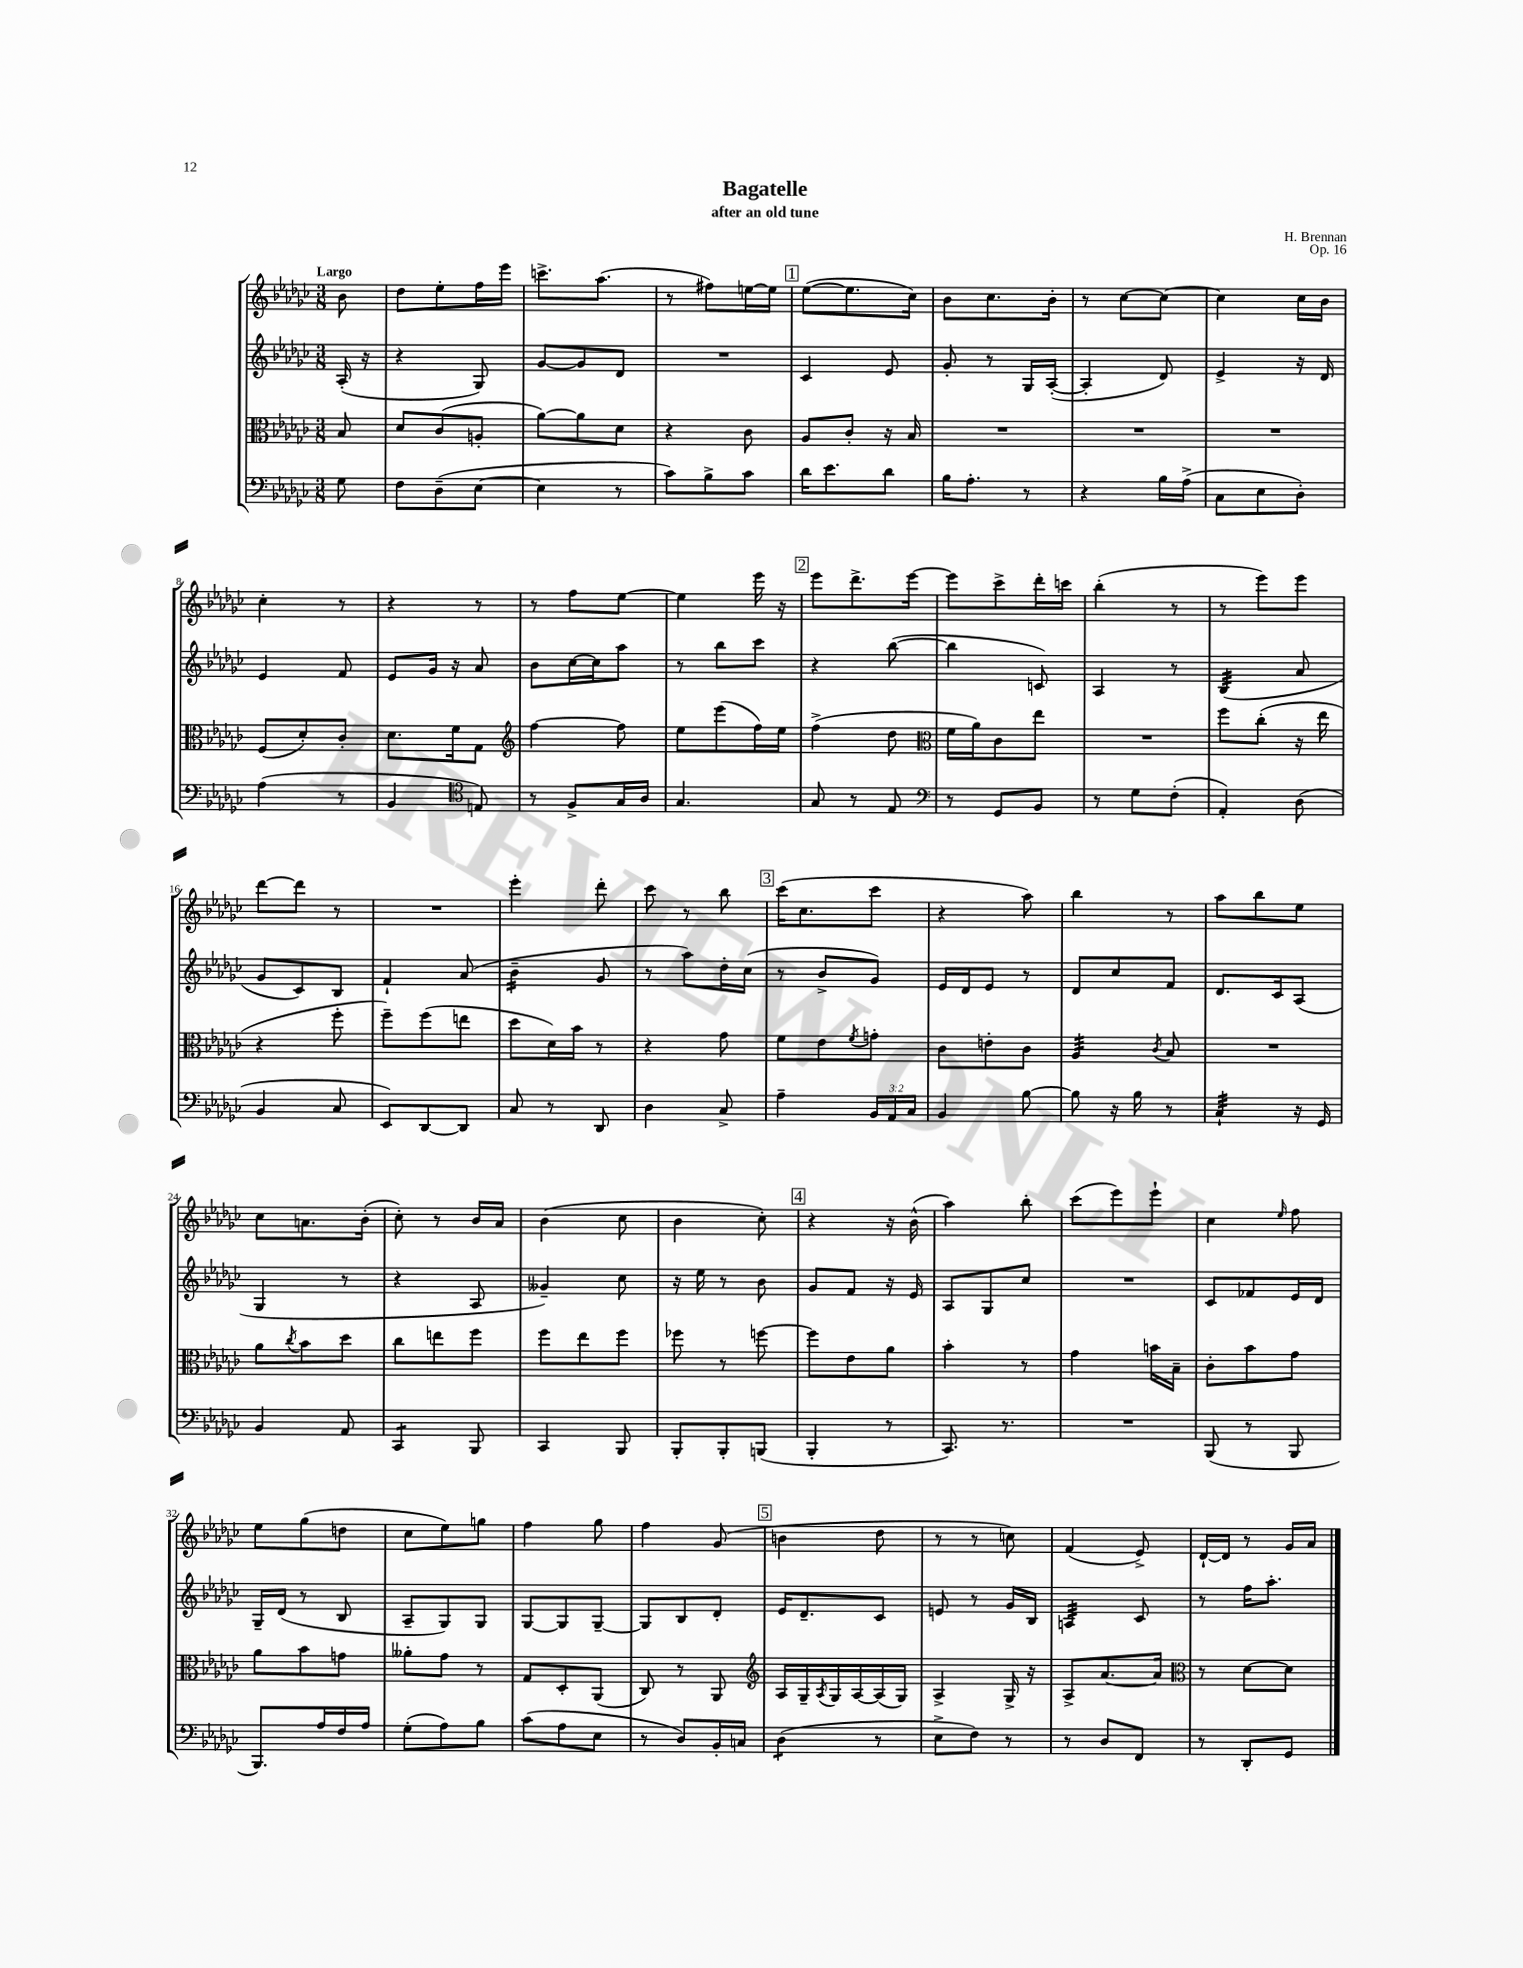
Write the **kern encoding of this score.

**kern	**kern	**kern	**kern
*staff4	*staff3	*staff2	*staff1
*clefF4	*clefC3	*clefG2	*clefG2
*k[b-e-a-d-g-c-]	*k[b-e-a-d-g-c-]	*k[b-e-a-d-g-c-]	*k[b-e-a-d-g-c-]
*M3/8	*M3/8	*M3/8	*M3/8
8G-\	8B-/	(16A-'/	8b-\
.	.	16r	.
=	=	=	=
8F\L	8d-/L	4r	8dd-\L
(8D-~\	(8c-/	.	8ee-'\
[8E-\J	8A'/J	8G-/)	16ff\L
.	.	.	16eee-\JJ
=	=	=	=
4E-\]	[8a-\L)	[8g-/L	8.ccc^\L
.	8a-\]	8g-/]	.
.	.	.	(8.aa-\J
8r	8d-\J	8d-/J	.
=	=	=	=
8c-\L)	4r	4.r	8r
8B-^\	.	.	8ff#\L)
8c-\J	8c-\	.	[16ee\L
.	.	.	16ee\]JJ
=	=	=	=
16d-\LK	8A-/L	4c-/	([8ee-\L
8.e-\	.	.	.
.	8c-'/J	.	8.ee-\]
8d-\J	16r	8e-/	.
.	16B-/	.	16cc-\Jk)
=	=	=	=
16B-\LK	4.r	8g-'/	8b-\L
8.A-'\J	.	.	.
.	.	8r	8.cc-\
8r	.	16G-/LL	.
.	.	([16A-'/JJ	16b-'\Jk
=	=	=	=
4r	4.r	4A-'/]	8r
.	.	.	[8cc-\L
16B-\LL	.	8d-/)	8cc-\_J
(16A-^\JJ	.	.	.
=	=	=	=
8C-\L	4.r	4e-^/	4cc-\]
8E-\	.	.	.
8D-'\J)	.	16r	16cc-\LL
.	.	16d-/	16b-\JJ
=	=	=	=
(4A-\	(8F/L	4e-/	4cc-'\
.	8d-'/)	.	.
8r	8c-'/J	8f/	8r
=	=	=	=
4BB-/	8.d-\L	8e-/L	4r
.	.	16g-/Jk	.
.	16f\k	16r	.
*clefC4	*	*	*
8E/)	8G-\J	8a-/	8r
=	=	=	=
*	*clefG2	*	*
8r	[4ff\	8b-\L	8r
8F^/L	.	[16cc-\L	8ff\L
.	.	16cc-\]J	.
16G-/L	8ff\]	8aa-\J	[8ee-\J
16A-/JJ	.	.	.
=	=	=	=
4.G-/	8ee-\L	8r	4ee-\]
.	(8eee-\	8bb-\L	.
.	16ff\L)	8ccc-\J	16eee-\
.	16ee-\JJ	.	16r
=	=	=	=
8G-/	(4ff^\	4r	8eee-\L
8r	.	.	8.ddd-^\
8E-/	8dd-\	([8bb-\	.
.	.	.	[16eee-\Jk
=	=	=	=
*clefF4	*clefC3	*	*
8r	16f\LL	4bb-\]	8eee-\]L
.	16a-\J)	.	.
8GG-/L	8c-\	.	8ccc-^\
8BB-/J	8ee-\J	8c/)	16ddd-'\L
.	.	.	16ccc\JJ
=	=	=	=
8r	4.r	4A-/	(4bb-'\
8G-\L	.	.	.
(8F'\J	.	8r	8r
=	=	=	=
4AA-'/)	8ff\L	(4B-/	8r
.	(8cc-'\J	.	8eee-\L)
(8D-\	16r	8a-/	8eee-\J
.	16ee-\	.	.
=	=	=	=
4BB-/	4r	8g-/L	[8ddd-\L
.	.	8c-/)	8ddd-\]J
8C-/	8ff'\	8B-/J	8r
=	=	=	=
8EE-/L)	8ff~\L)	4f`/	4.r
[8DD-/	(8ff\	.	.
8DD-/]J	8ee\J	(8a-/	.
=	=	=	=
8C-/	8dd-\L	4b-~\	4eee-'\
8r	16d-\L)	.	.
.	16b-\JJ	.	.
8DD-/	8r	8g-/	8ddd-'\
=	=	=	=
4D-\	4r	8r	8ccc-\
.	.	8aa-\L)	8r
8C-^/	8g-\	16dd-'\L	8bb-\
.	.	(16cc-\JJ	.
=	=	=	=
4A-~\	8f\L	8r	(16ccc-\LK
.	.	.	8.cc-\
.	8e-\	8b-^/L	.
.	8qf/	.	.
24BB-/LL	8g'\J	8g-/J)	8ccc-\J
24AA-/	.	.	.
24C-/JJ	.	.	.
=	=	=	=
4BB-/	8c-\L	16e-/LL	4r
.	.	16d-/J	.
.	8e'\	8e-/J	.
[8B-\	8c-\J	8r	8aa-\)
=	=	=	=
8B-\]	4A-/	8d-/L	4bb-\
16r	.	8cc-/	.
16B-\	.	.	.
.	8qc-/	.	.
8r	8B-/	8f/J	8r
=	=	=	=
4C-`/	4.r	8.d-/L	8aa-\L
.	.	.	8bb-\
.	.	16c-/k	.
16r	.	(8A-/J	8ee-\J
16GG-/	.	.	.
=	=	=	=
4BB-/	8a-\L	4G-/	8cc-\L
.	8qcc-/	.	.
.	8b-\	.	8.a\
8AA-/	8dd-\J	8r	.
.	.	.	(16b-'\Jk
=	=	=	=
4CC-/	8cc-\L	4r	8cc-'\)
.	8ee\	.	8r
8BBB-/	8ff\J	8A-/	16b-/LL
.	.	.	16a-/JJ
=	=	=	=
4CC-/	8ff\L	4g--~/)	(4b-\
.	8ee-\	.	.
8BBB-/	8ff\J	8cc-\	8cc-\
=	=	=	=
8BBB-'/L	8ff-\	16r	4b-\
.	.	16ee-\	.
8BBB-'/	8r	8r	.
(8BBB/J	[8ff\	8b-\	8cc-'\)
=	=	=	=
4BBB-'/	8ff\]L	8g-/L	4r
.	8e-\	8f/J	.
8r	8a-\J	16r	16r
.	.	16e-/	(16b-^^\
=	=	=	=
8.CC-/)	4b-'\	8A-/L	4aa-\)
.	.	8G-/	.
8.r	.	.	.
.	8r	8cc-/J	8bb-'\
=	=	=	=
4.r	4g-\	4.r	(8ccc-\L
.	.	.	8eee-\)
.	16b\LL	.	8eee-`\J
.	16B-~\JJ	.	.
=	=	=	=
(8BBB-/	8c-'\L	8c-/L	4cc-\
8r	8b-\	8f-/	.
.	.	.	16qqee-/
8BBB-/	8g-\J	16e-/L	8ff\
.	.	16d-/JJ	.
=	=	=	=
8.BBB-/L)	8a-\L	16G-~/LL	8ee-\L
.	.	(16d-/JJ	.
.	8b-\	8r	(8gg-\
16A-/L	.	.	.
16F/	8g\J	8B-/	8dd\J
16A-/JJ	.	.	.
=	=	=	=
(8G-'\L	8a--'\L	8A-~/L	8cc-\L
8A-\)	8g-\J	8G-/)	8ee-\)
8B-\J	8r	8G-/J	8gg\J
=	=	=	=
(8c-\L	8G-/L	[8G-/L	4ff\
8A-\	8D-'/	8G-/]	.
8E-\J	(8AA-/J	[8G-~/J	8gg-\
=	=	=	=
8r	8C-/)	8G-/]L	4ff\
8D-/L)	8r	8B-/	.
16BB-'/L	8AA-/	8d-'/J	(8g-/
16C/JJ	.	.	.
=	=	=	=
*	*clefG2	*	*
(4D-\	16A-/LL	16e-/LK	4b\
.	16G-~/	8.d-~/	.
.	8qA-/	.	.
.	16G-/	.	.
.	[16A-/	.	.
8r	(16A-/]	8c-/J	8dd-\
.	16G-/JJ)	.	.
=	=	=	=
8E-^\L	4A-^/	8e/	8r
8F\J)	.	8r	8r
8r	16G-^/	16g-/LL	8cc\)
.	16r	16B-/JJ	.
=	=	=	=
8r	8A-^/L	4A/	(4f/
8D-/L	[8.a-/	.	.
8FF/J	.	8c-/	8e-^/)
.	16a-/]Jk	.	.
=	=	=	=
*	*clefC3	*	*
8r	8r	8r	[16d-`/LL
.	.	.	16d-/]JJ
8DD-'/L	[8d-\L	16ff\LK	8r
.	.	8.aa-'\J	.
8GG-/J	8d-\]J	.	16g-/LL
.	.	.	16a-/JJ
==	==	==	==
*-	*-	*-	*-
